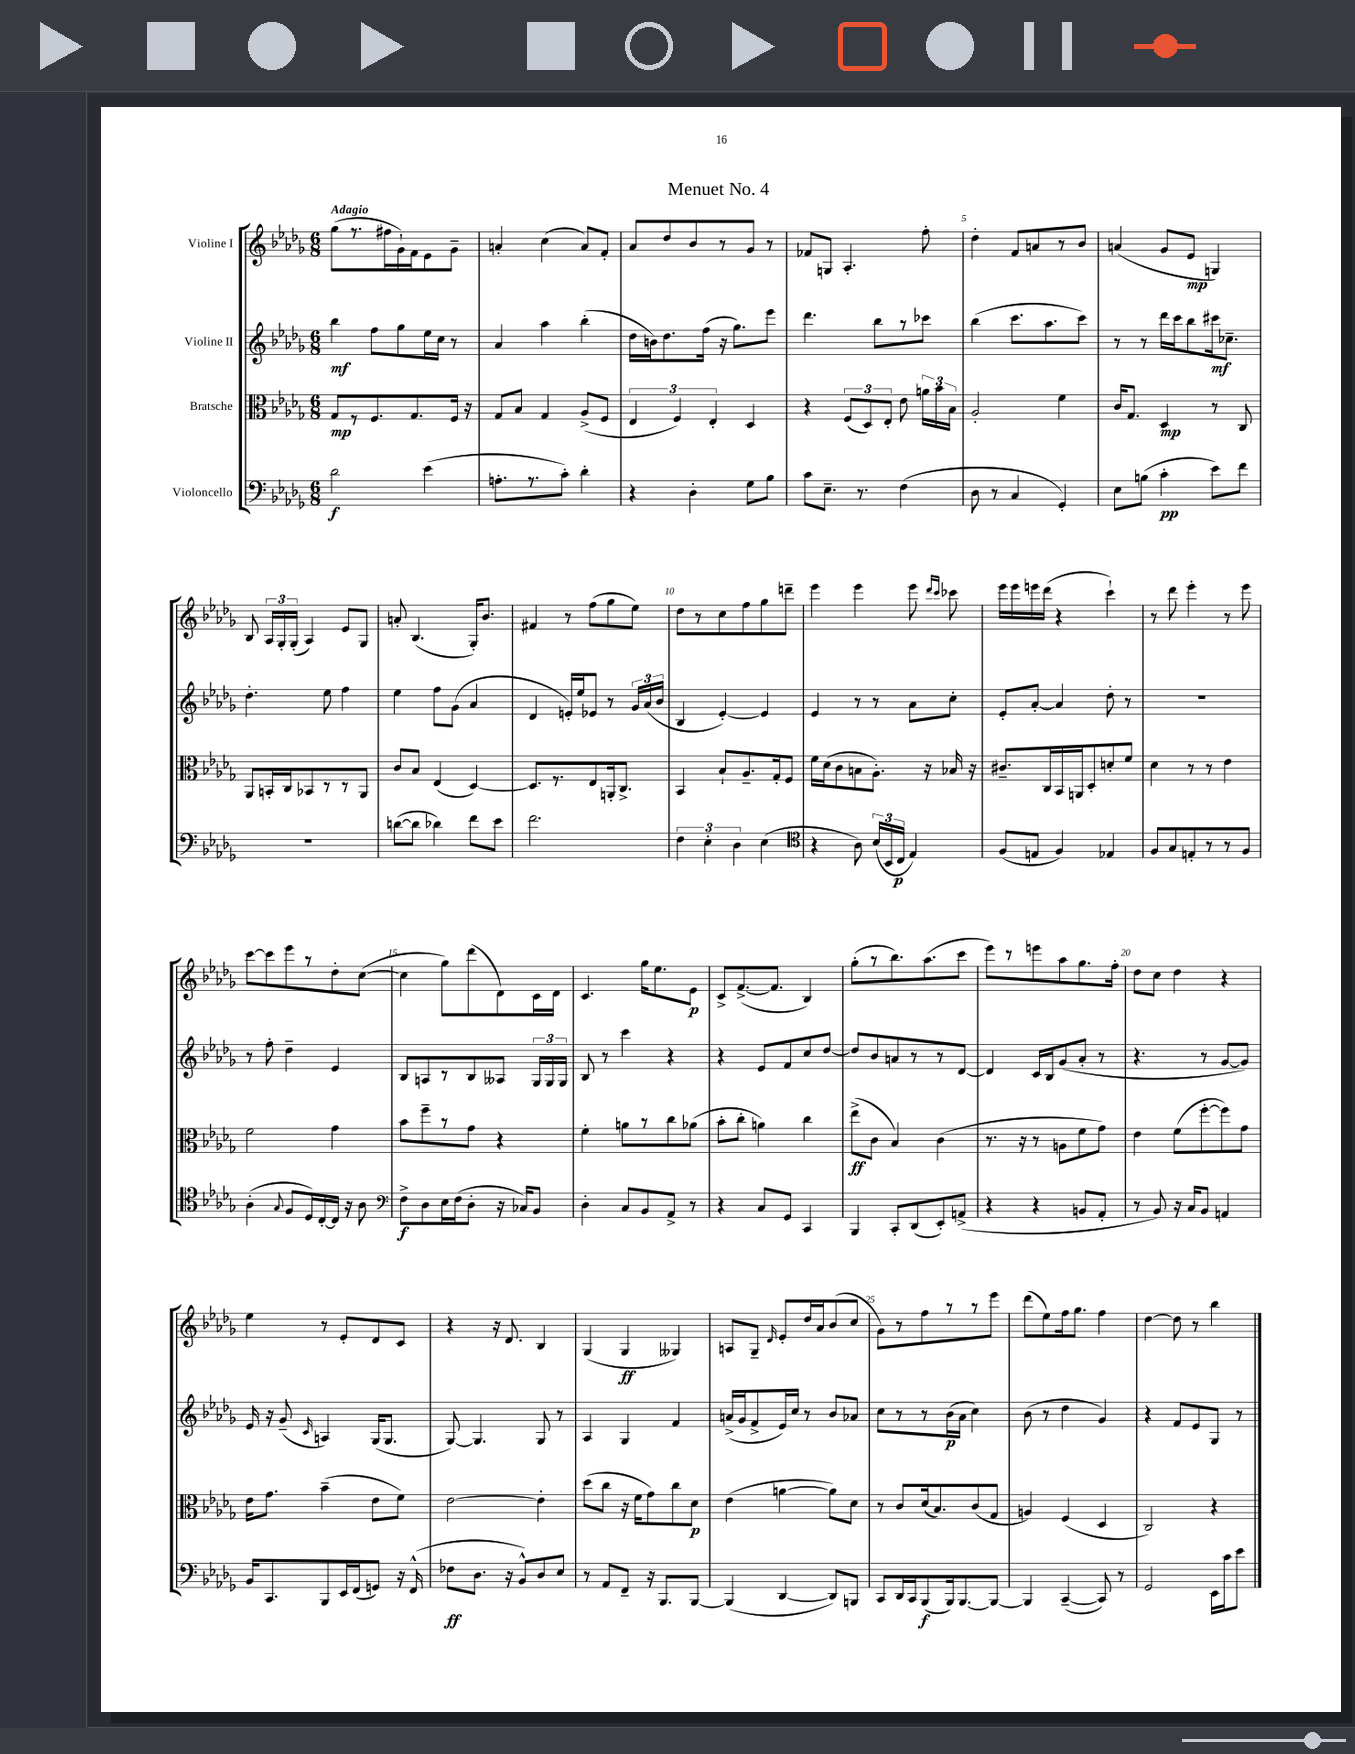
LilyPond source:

\header { title = "Menuet No. 4" }
<<
\new StaffGroup <<
\new Staff = "s0" \with { instrumentName = "Violine I" } {
    \clef treble \key des \major \numericTimeSignature \time 6/8 \tempo "Adagio"
    \autoBeamOff ges''8[( r8. fis''16 ges'16-!) f'16 ees'8 ges'8]-- |
    a'4-. c''4( a'8[) f'8]-. |
    aes'8[ des''8 bes'8 r8 ges'8] r8 |
    fes'8[ g8] aes4.-. f''8-. |
    des''4-. f'8[ a'8 r8 bes'8] |
    a'4( ges'8[ ees'8]\mp g4) |
    bes8 \tuplet 3/2 { aes16[ ges16-. ges16]-.( } aes4) ees'8[ ges8] |
    a'8-. bes4.( ges16[-.) bes'8.] |
    fis'4 r8 f''8[( ges''8 ees''8]) |
    des''8[ r8 c''8 f''8 ges''8 d'''8]-- |
    ees'''4 ees'''4 ees'''8 \grace { des'''16[ c'''16] } ces'''8 |
    ees'''16[ ees'''16 e'''16 des'''16]( r4 c'''4-!) |
    r8 des'''8 ees'''4-. r8 ees'''8 |
    c'''8[~ c'''8 ees'''8 r8 des''8-. c''8]~( |
    c''4 ges''8[) des'''8( des'8) c'16 des'16] |
    c'4. ges''16[ ees''8. ees'8]\p |
    c'8[-> f'8.~->( f'8.] bes4) |
    ges''8[-.( r8 bes''8.) aes''8.( c'''8] |
    ees'''8[) r8 e'''8 aes''8 ges''8. f''16]-. |
    des''8[ c''8] des''4 r4 |
    ees''4 r8 ees'8[-. des'8 c'8] |
    r4 r16 des'8. bes4 |
    ges4( ges4\ff geses4) |
    a8[ ges8]-- \grace { des'16 } ees'8[-. des''16 aes'16 bes'8( c''8] |
    ges'8[) r8 f''8 r8 r8 ees'''8] |
    des'''8[( ees''8) f''16 ges''8.] f''4 |
    des''4~ des''8 r8 bes''4 \bar "|." |
}
\new Staff = "s1" \with { instrumentName = "Violine II" } {
    \clef treble \key des \major \numericTimeSignature \time 6/8
    \autoBeamOff bes''4\mf f''8[ ges''8 ees''16 c''16] r8 |
    aes'4 aes''4 bes''4-.( |
    des''16[ b'16) des''8. f''16]( r16 ges''8.[) ees'''8] |
    des'''4. bes''8[ r8 ces'''8] |
    bes''4( c'''8.[ aes''8. c'''8]) |
    r8 r8 des'''16[ c'''16 bes''8 cis'''16\mf ces''8.]-- |
    des''4.-. ees''8 f''4 |
    ees''4 f''8[ ges'8]( aes'4 |
    des'4 e'16[-.) ees''16 ees'8] r8 \tuplet 3/2 { ges'16[ aes'16( bes'16] } |
    bes4 ees'4~-.) ees'4 |
    ees'4 r8 r8 aes'8[ c''8]-. |
    ees'8[-. aes'8]~-. aes'4 des''8-. r8 |
    R2. |
    r8 f''8-. des''4-- ees'4 |
    bes8[ a8 r8 bes8 aeses8] \tuplet 3/2 { ges16[ ges16 ges16] } |
    bes8 r8 c'''4 r4 |
    r4 ees'8[ f'8 c''8 des''8]~ |
    des''8[ bes'8 a'8 r8 r8 des'8]~ |
    des'4 c'16[ bes16 ges'8( aes'8]-. r8 |
    r4. r8 ges'8[~ ges'8]) |
    ees'16 r16 ges'8--( \grace { c'16 } a4) ges16[( ges8.] |
    ges8~) ges4. ges8 r8 |
    aes4 ges4 f'4 |
    a'16[->( ges'16 f'8-> ees'16) c''16] r8 bes'8[ aes'8] |
    c''8[ r8 r8 bes'16\p( aes'16] c''4) |
    bes'8( r8 des''4 ges'4) |
    r4 f'8[ ees'8 ges8] r8 \bar "|." |
}
\new Staff = "s2" \with { instrumentName = "Bratsche" } {
    \clef alto \key des \major \numericTimeSignature \time 6/8
    \autoBeamOff ges8[\mp r8 f8. ges8. f16] r16 |
    ges8[ bes8] ges4 aes8[->( f8] |
    \tuplet 3/2 { ees4 f4) ees4-. } des4 |
    r4 \tuplet 3/2 { f8[( des8) ees8]-. } ees'8 \tuplet 3/2 { a'16[ bes'16 bes16] } |
    aes2-. f'4 |
    c'16[ ges8.] des4\mp r8 c8 |
    aes,8[ b,16-. c16 bes,8 r8 r8 aes,8] |
    c'8[ bes8] ees4( des4~) |
    des8.[ r8. ees8 a,16-. c8.]-> |
    bes,4 bes8[-! aes8.-- ges16-. f8] |
    f'16[ des'16( c'8 b8 aes8.]-.) r16 bes16 r16 |
    cis'8.[-- c16 bes,16 a,16 des8-. d'8-. f'8] |
    des'4 r8 r8 ees'4 |
    f'2 ges'4 |
    bes'8[ f''8-- r8 ges'8] r4 |
    f'4-. a'8[ r8 c''8 aes'8]( |
    bes'8[-. c''8]-. a'4) c''4 |
    ees''8[->\ff( c'8] bes4) c'4( |
    r8. r16 r8 a8[ f'8 ges'8]) |
    ees'4 f'8[( f''8~-. f''8) ges'8] |
    ees'16[ ges'8.] bes'4--( ees'8[ f'8]) |
    ees'2~ ees'4-. |
    des''8[( c''8] r16 f'16[ ges'8) c''8 des'8]\p |
    ees'4( a'4~ a'8[) des'8] |
    r8 c'8[ des'16( bes8.) c'8( ges8] |
    a4) f4( des4 |
    c2) r4 \bar "|." |
}
\new Staff = "s3" \with { instrumentName = "Violoncello" } {
    \clef bass \key des \major \numericTimeSignature \time 6/8
    \autoBeamOff des'2\f ees'4( |
    a8.[-. r8. c'8]-.) des'4-. |
    r4 des4-. ges8[ bes8] |
    c'8[ ees8.]-- r8. f4( |
    des8 r8 c4 ges,4-.) |
    ees8[ b8]( c'4-.\pp ees'8[) f'8] |
    R2. |
    d'8[~( d'8] des'4) f'8[ ees'8] |
    f'2. |
    \tuplet 3/2 { f4 ees4-. des4 } ees4( |
    \clef tenor r4 aes8) \tuplet 3/2 { bes16[( bes,16 c16]\p } ees4) |
    f8[( e8] f4) ees4 |
    f8[ ges8 e8-. r8 r8 f8] |
    aes4-.( \appoggiatura { ges8 } f8[ des16) c16~-. c16] r16 aes8 |
    \clef bass f8[->\f des8 ees16 f16( des8]-. r16 ces16[) bes,8] |
    des4-. c8[ bes,8 aes,8]-> r8 |
    r4 c8[ ges,8] c,4 |
    bes,,4 c,8[-. des,8( ees,8-.) a,8]->( |
    r4 r4 b,8[ aes,8]-. |
    r8 bes,8) r16 c16[ bes,8] a,4 |
    bes,16[ c,8. bes,,8 ees,16 f,16( g,8]) r16 f,16-^( |
    fes8[\ff des8.] r16 bes,8[-^) des8 ees8] |
    r8 aes,8[ f,8]-- r16 bes,,8.[ bes,,8]~ |
    bes,,4( des,4~ des,8[) b,,8] |
    c,8[ des,16 c,16 bes,,8\f( bes,,16) bes,,8.~ bes,,8]~ |
    bes,,4 c,4~--( c,8) r8 |
    ges,2 ees,16[ c'16 ees'8] \bar "|." |
}
>>
>>
\layout { \context { \Score \override BarNumber.break-visibility = ##(#f #t #t) barNumberVisibility = #(every-nth-bar-number-visible 5) } }
